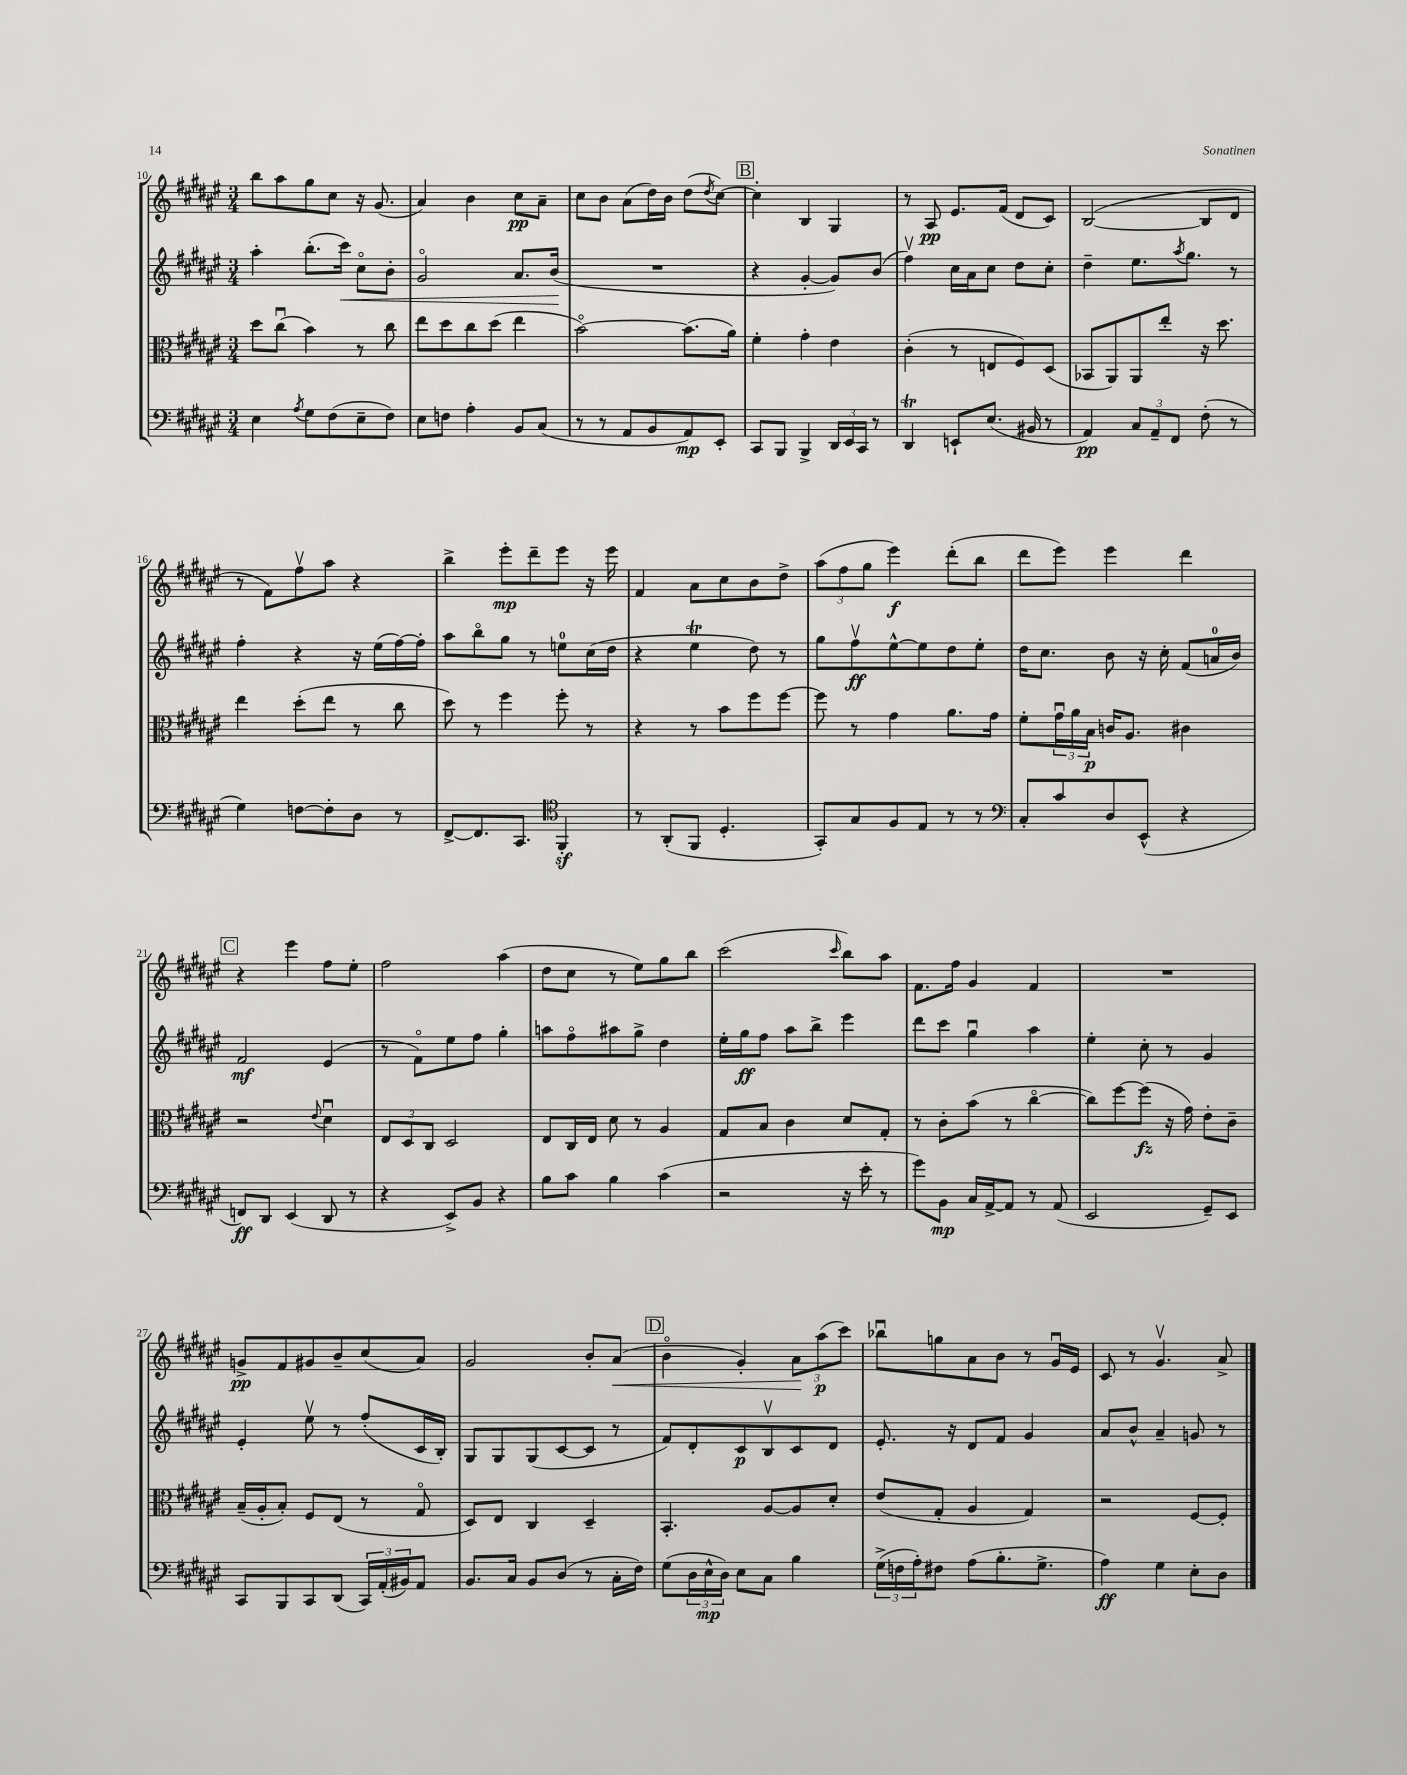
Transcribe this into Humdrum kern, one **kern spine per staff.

**kern	**kern	**kern	**kern
*staff4	*staff3	*staff2	*staff1
*clefF4	*clefC3	*clefG2	*clefG2
*k[f#c#g#d#a#e#]	*k[f#c#g#d#a#e#]	*k[f#c#g#d#a#e#]	*k[f#c#g#d#a#e#]
*M3/4	*M3/4	*M3/4	*M3/4
4E#	8dd#	4aa#'	8bb
.	(8cc#u	.	8aa#
8qA#	.	.	.
8G#	4b)	(8.bb'	8gg#
(8F#	.	.	8cc#
.	.	16ccc#)	.
8E#~	8r	8cc#o	16r
.	.	.	(8.g#
8F#)	8cc#	8b'	.
=	=	=	=
8E#	8ee#	2g#o	4a#)
8F	8dd#	.	.
4A#'	8cc#	.	4b
.	(8dd#	.	.
8BB	4ee#	8.a#	8cc#
(8C#	.	.	8a#~
.	.	(16b	.
=	=	=	=
8r	[2bo)	2.r	8cc#
8r	.	.	8b
8AA#	.	.	(8a#
8BB	.	.	16dd#)
.	.	.	16b
8AA#)	(8.b]	.	(8dd#
.	.	.	8qdd#
8EE#'	.	.	[8cc#)
.	16a#)	.	.
=	=	=	=
8CC#	4f#'	4r	4cc#']
8BBB	.	.	.
4BBB^	4g#'	[4g#'	4B
24DD#	4e#	8g#])	4G#
24EE#	.	.	.
24CC#	.	.	.
8r	.	(8b	.
=	=	=	=
4DD#	(4c#'	4ff#v)	8r
.	.	.	8A#
8EE`	8r	16cc#	8.e#
.	.	16a#	.
(8.E#	8E	8cc#	.
.	.	.	(16f#
.	8F#)	8dd#	8d#
16BB#	.	.	.
8r	(8D#	8cc#'	8c#)
=	=	=	=
4AA#)	8BB-	4dd#~	([2B
.	8AA#)	.	.
12C#	8AA#	8.ee#	.
12AA#~	.	.	.
.	8ee#'	.	.
12FF#	.	.	.
.	.	8qaa#	.
.	.	8.gg#	.
(8F#'	16r	.	8B]
.	8.dd#	.	.
8r	.	8r	8d#
=	=	=	=
4G#)	4ee#	4ff#'	8r
.	.	.	8f#)
[8F	(8dd#'	4r	8ff#v
8F']	8ee#	.	8aa#
8D#	8r	16r	4r
.	.	(16ee#	.
8r	8cc#	[16ff#)	.
.	.	16ff#']	.
=	=	=	=
[8FF#^	8dd#)	8aa#	4bb^
8.FF#]	8r	8bbo	.
.	4ff#	8gg#	8eee#'
8.CC#	.	.	.
.	.	8r	8ddd#~
*clefC4	*	*	*
4FF#'	8ff#'	8ee	8eee#
.	8r	(16cc#	16r
.	.	16dd#	16eee#
=	=	=	=
8r	4r	4r	4f#
(8AA#'	.	.	.
8FF#	8r	4ee#	8a#
4.D#'	8b	.	8cc#
.	8ff#	8dd#)	8b
.	[8ff#	8r	8dd#^
=	=	=	=
8GG#')	8ff#]	8gg#	(12aa#
.	.	.	12ff#
8G#	8r	8ff#v	.
.	.	.	12gg#
8F#	4g#	[8ee#^^	4eee#)
8E#	.	8ee#]	.
8r	8.a#	8dd#	(8ddd#'
8r	.	8ee#'	8bb
.	16g#	.	.
=	=	=	=
*clefF4	*	*	*
8C#'	8f#'	16dd#	8ddd#
.	.	8.cc#	.
8c#	24g#u	.	8eee#)
.	24a#	.	.
.	24B	.	.
8D#	16c	8b	4eee#
.	8.A#	.	.
(8EE#^^	.	16r	.
.	.	16cc#'	.
4r	4c#	(8f#	4ddd#
.	.	16a	.
.	.	16b)	.
=	=	=	=
8FF)	2r	2f#	4r
8DD#	.	.	.
(4EE#	.	.	4eee#
.	8qqe#	.	.
8DD#	4d#u	(4e#	8ff#
8r	.	.	8ee#'
=	=	=	=
4r	12E#	8r	2ff#
.	12D#	.	.
.	.	8f#o)	.
.	12C#	.	.
8EE#^)	2D#	8ee#	.
8BB	.	8ff#	.
4r	.	4gg#'	(4aa#
=	=	=	=
8B	8E#	8aa	8dd#
8c#	16C#	8ff#o	8cc#
.	16E#	.	.
4B	8d#	8aa#	8r
.	8r	8gg#^	8ee#)
(4c#	4A#	4dd#	8gg#
.	.	.	8bb
=	=	=	=
2r	8G#	16ee#'	(2ccc#
.	.	16gg#	.
.	8B	8ff#	.
.	4c#	8aa#	.
.	.	8bb^	.
.	.	.	16qqccc#
16r	8d#	4eee#	8bb)
16e#'	.	.	.
8r	8G#'	.	8aa#
=	=	=	=
8g#)	8r	8ddd#	8.f#
8BB	8c#'	8ccc#	.
.	.	.	16ff#
16C#	(8b	4gg#u	4g#
[16AA#^	.	.	.
8AA#]	8r	.	.
8r	[4cc#o	4aa#	4f#
(8AA#	.	.	.
=	=	=	=
2EE#	8cc#])	4ee#'	2.r
.	[8ff#	.	.
.	(8ff#]	8cc#'	.
.	16r	8r	.
.	16g#)	.	.
8GG#~)	8e#'	4g#	.
8EE#	8c#~	.	.
=	=	=	=
8CC#	(16B~	4e#'	8g^
.	16A#'	.	.
8BBB	8B')	.	8f#
8CC#	8F#	8ee#v	8g#
(8DD#	(8E#	8r	8b~
24CC#)	8r	(8ff#'	(8cc#
(24AA#'	.	.	.
24BB#)	.	.	.
8AA#	8G#o	16c#	8a#)
.	.	16B')	.
=	=	=	=
8.BB	8D#)	8G#	2g#
.	8E#	8G#	.
16C#	.	.	.
8BB	4C#	(8G#	.
(8D#	.	[8c#	.
8r	4D#~	8c#]	8b'
16C#'	.	8r	(8a#
16F#)	.	.	.
=	=	=	=
(8G#	4.BB'	8f#)	4bo
24D#	.	8d#'	.
24E#^^	.	.	.
24D#)	.	.	.
8E#	.	8c#	4g#')
8C#	[8A#	8Bv	.
4B	8A#]	8c#	12a#
.	.	.	(12aa#
.	8d#'	8d#	.
.	.	.	12ccc#)
=	=	=	=
(24G#^	(8e#	8.e#'	8bb-u
24F	.	.	.
24A#')	.	.	.
8F#	8G#'	.	8gg
.	.	16r	.
(8A#	4A#	8d#	8a#
8.B'	.	8f#	8b
.	4G#)	4g#	8r
8.G#^	.	.	.
.	.	.	16g#u
.	.	.	16e#
=	=	=	=
4A#)	2r	8a#	8c#
.	.	8b^^	8r
4G#	.	4a#~	4.g#v
8E#'	[8F#	8g	.
8D#	8F#']	8r	8a#^
==	==	==	==
*-	*-	*-	*-
